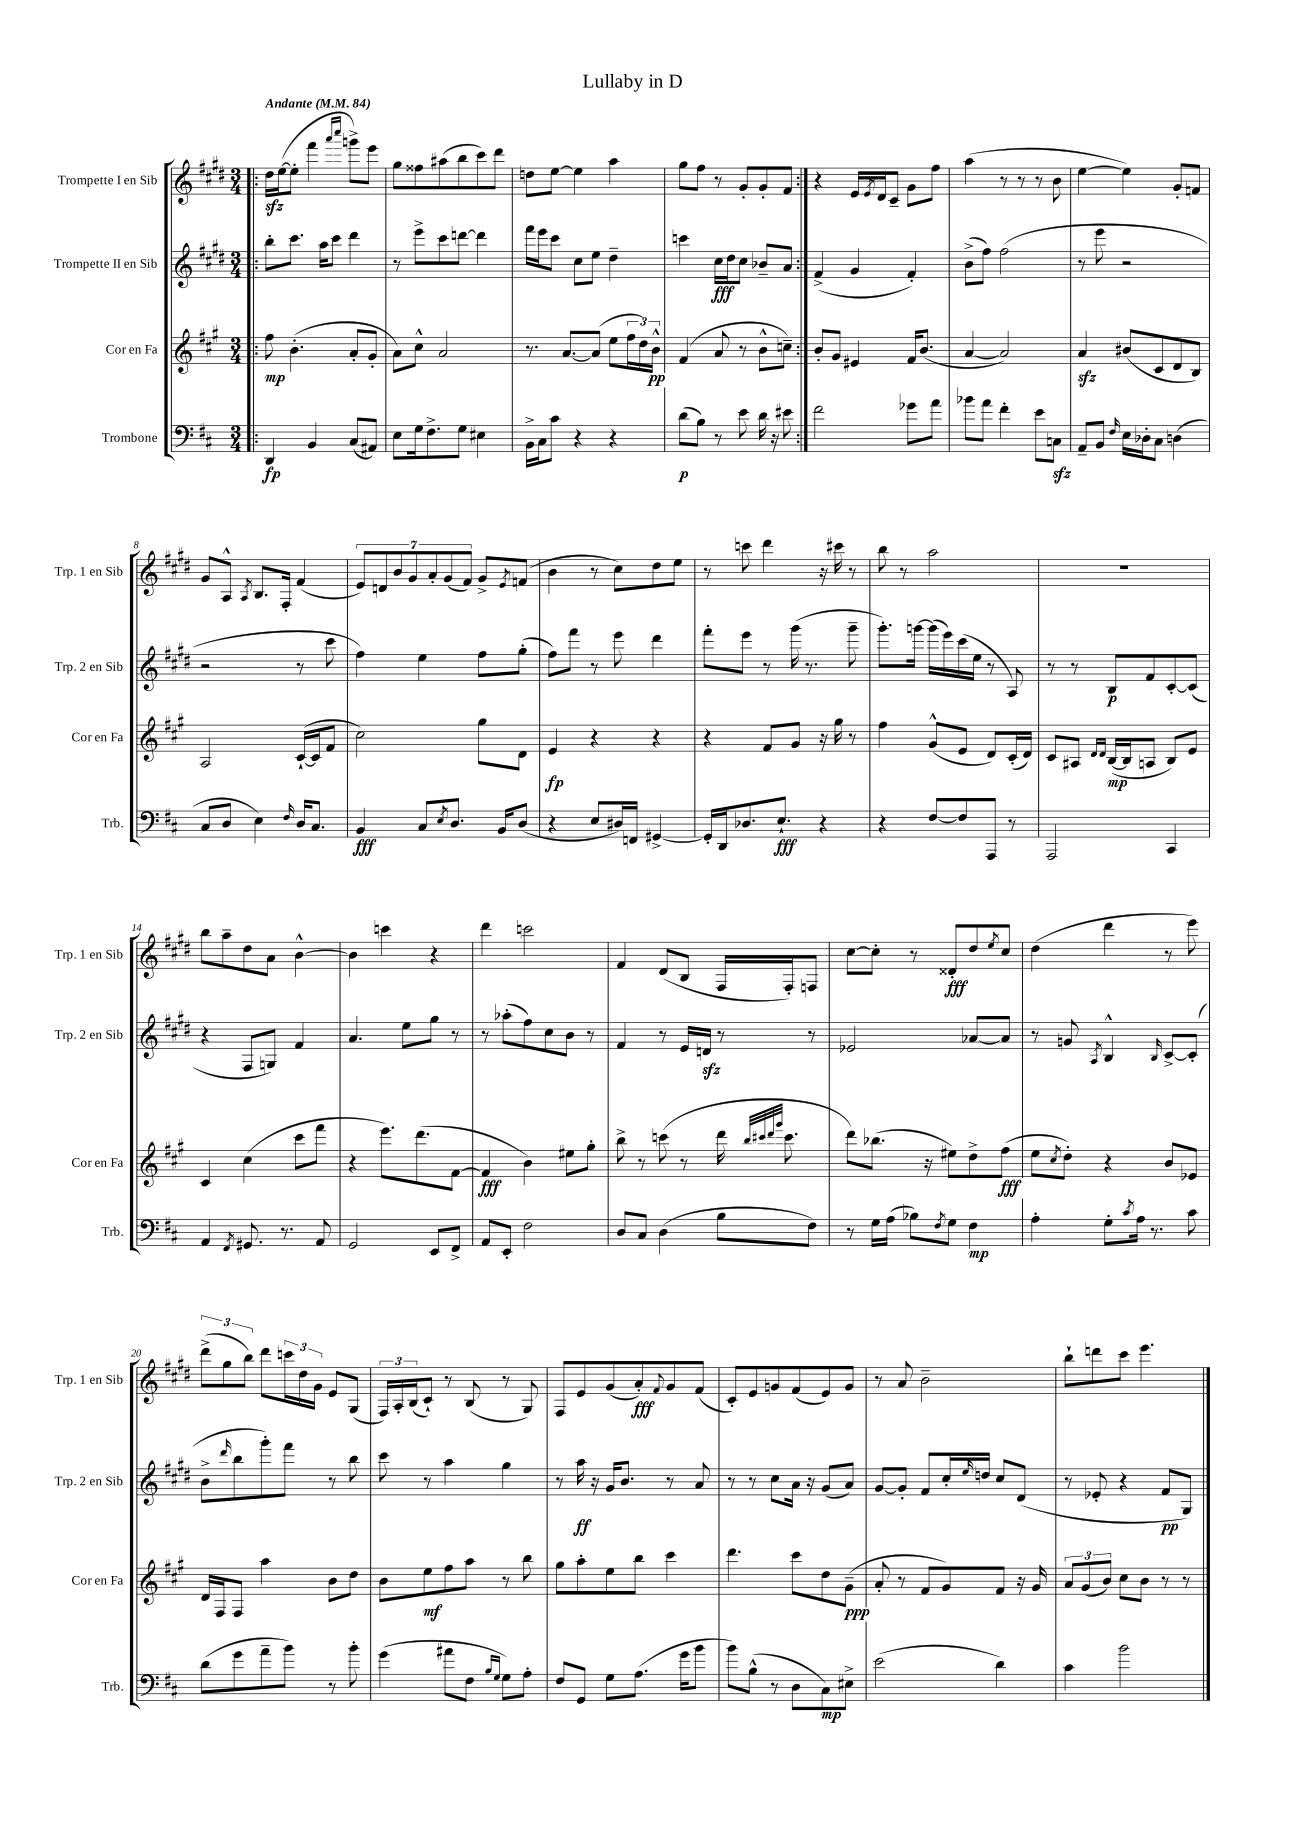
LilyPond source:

\header { title = "Lullaby in D" }
<<
\new StaffGroup <<
\new Staff = "s0" \with { instrumentName = "Trompette I en Sib" shortInstrumentName = "Trp. 1 en Sib" } {
    \clef treble \key e \major \numericTimeSignature \time 3/4 \tempo "Andante" 4 = 84
    \repeat volta 2 { \bar ".|:" dis''16\sfz e''16~( e''8-. fis'''4 \grace { a'''16 cis''''16 } g'''8->) e'''8 |
    gis''8 fisis''8 ais''8( b''8 cis'''8) dis'''8 |
    d''8 e''8~ e''4 a''4 |
    gis''8 fis''8 r8 gis'8-. gis'8-. fis'8 | }
    r4 e'16 \acciaccatura { e'8 } dis'16 cis'8-- gis'8 fis''8 |
    a''4( r8 r8 r8 b'8 |
    e''4~ e''4) gis'8-. f'8 |
    gis'8 a8-^ \acciaccatura { a8 } b8. fis16-. fis'4( |
    \tuplet 7/4 { e'8) d'8 b'8 gis'8 a'8-. gis'8( fis'8) } gis'8-> \acciaccatura { e'8 } f'8( |
    b'4 r8 cis''8) dis''8 e''8 |
    r8 c'''8 dis'''4 r16 cis'''16 r8 |
    b''8 r8 a''2 |
    r2. |
    b''8 a''8-- dis''8 a'8 b'4~-^ |
    b'4 c'''4 r4 |
    dis'''4 c'''2 |
    fis'4 dis'8( b8 fis16 fis16-.) f8 |
    cis''8~ cis''8-. r8 disis'8-.\fff dis''8 \acciaccatura { e''8 } cis''8 |
    dis''4( dis'''4 r8 e'''8) |
    \tuplet 3/2 { dis'''8->( gis''8 b''8) } dis'''8 \tuplet 3/2 { c'''16 dis''16 gis'16 } e'8 gis8( |
    \tuplet 3/2 { fis16) a16-. b16( } cis'8-!) r8 b8( r8 gis8) |
    fis8 e'8 gis'8( a'8-.\fff) \appoggiatura { fis'8 } gis'8 fis'8( |
    cis'8-.) e'8 g'8 fis'8( e'8) g'8 |
    r8 a'8 b'2-- |
    b''8-! d'''8 cis'''8 e'''4. \bar "|." |
}
\new Staff = "s1" \with { instrumentName = "Trompette II en Sib" shortInstrumentName = "Trp. 2 en Sib" } {
    \clef treble \key e \major \numericTimeSignature \time 3/4
    \repeat volta 2 { \bar ".|:" b''8-. cis'''8. a''16 cis'''8 dis'''4 |
    r8 e'''8-> cis'''8 d'''8~ d'''4 |
    fis'''16 e'''16 cis'''8 cis''8 e''8 dis''4-- |
    c'''4 cis''16\fff dis''16 cis''8 bes'8-- a'8 | }
    fis'4->( gis'4 fis'4-.) |
    b'8->( fis''8) fis''2( |
    r8 e'''8 r2 |
    r2 r8 cis'''8 |
    fis''4) e''4 fis''8 gis''8-.( |
    fis''8) fis'''8 r8 e'''8 dis'''4 |
    fis'''8-. e'''8 r8 gis'''16( r8. gis'''8-- |
    gis'''8.-.) g'''16~ g'''16( e'''16) cis'''16( e''16 r8 a8) |
    r8 r8 b8\p fis'8 cis'8~-. cis'8( |
    r4 fis8 g8) fis'4 |
    a'4. e''8 gis''8 r8 |
    r8 aes''8-.( fis''8) cis''8 b'8 r8 |
    fis'4 r8 e'16 d'16\sfz r8 r8 |
    ees'2 aes'8~ aes'8 |
    r8 g'8 \acciaccatura { a8 } b4-^ \grace { b16 } cis'8~-> cis'8-.( |
    b'8-> \grace { dis'''16 } b''8 gis'''8-.) fis'''8 r8 b''8 |
    cis'''8 r8 a''4 gis''4 |
    r8 a''16\ff r16 gis'16 b'8. r8 a'8 |
    r8 r8 cis''8 a'16 r16 gis'8( a'8) |
    gis'8~ gis'8-. fis'8 cis''16-. \grace { e''16 } d''16 cis''8 dis'8( |
    r8 ees'8-. r4 fis'8\pp gis8) \bar "|." |
}
\new Staff = "s2" \with { instrumentName = "Cor en Fa" shortInstrumentName = "Cor en Fa" } {
    \clef treble \key a \major \numericTimeSignature \time 3/4
    \repeat volta 2 { \bar ".|:" fis''8\mp b'4.-.( a'8-. gis'8-. |
    a'8) cis''8-^ a'2 |
    r8. a'8.~ a'8( e''8 \tuplet 3/2 { fis''16 d''16) b'16-^\pp } |
    fis'4( a'8 r8 b'8-^ c''8--) | }
    b'8-. gis'8 eis'4 fis'16 b'8.( |
    a'4~ a'2) |
    a'4\sfz bis'8( cis'8 d'8 b8) |
    a2 cis'16~-!( cis'16 fis'8 |
    cis''2) gis''8 d'8 |
    e'4\fp r4 r4 |
    r4 fis'8 gis'8 r16 gis''16 r8 |
    fis''4 gis'8-^( e'8 d'8) cis'16-.( d'16) |
    cis'8 ais8 \grace { d'16 d'16 } b16~\mp( b16 a8 b8) e'8 |
    cis'4 cis''4( cis'''8 fis'''8 |
    r4 e'''8.) d'''8.( fis'8~ |
    fis'4\fff b'4) eis''8 gis''8-. |
    b''8-> r8 c'''8( r8 d'''16 \grace { b''32 cis'''32 d'''32 gis'''32 } cis'''8. |
    d'''8) bes''8.( r16 eis''8) d''8-> fis''8\fff( |
    e''8 \acciaccatura { cis''8 } d''8-.) r4 b'8 ees'8 |
    d'16 fis16 fis8 a''4 b'8 d''8 |
    b'8 e''8\mf fis''8 a''8 r8 b''8 |
    gis''8 a''8-. e''8 b''8 cis'''4 |
    d'''4. cis'''8 d''8 gis'8--\ppp( |
    a'8-. r8 fis'8 gis'8) fis'8 r16 gis'16 |
    \tuplet 3/2 { a'8 gis'8( b'8) } cis''8 b'8 r8 r8 \bar "|." |
}
\new Staff = "s3" \with { instrumentName = "Trombone" shortInstrumentName = "Trb." } {
    \clef bass \key d \major \numericTimeSignature \time 3/4
    \repeat volta 2 { \bar ".|:" d,4\fp b,4 cis8( ais,8) |
    e8 g16 fis8.-> g8 eis4 |
    b,16-> cis16 cis'8 r4 r4 |
    d'8\p( b8) r8 e'8 d'16 r16 eis'8 | }
    fis'2 ges'8 a'8 |
    bes'8 a'8 fis'4-. e'8 c8\sfz |
    a,8-- b,8 \grace { fis16 } e16 des16-. cis8 d4( |
    cis8 d8 e4) \grace { fis16 } d16 cis8. |
    b,4\fff cis8 \acciaccatura { e8 } d8. b,16 d8( |
    r4 e8 dis16) f,16 gis,4~-> |
    gis,16-. d,16 des8. e8.-!\fff r4 |
    r4 fis8~ fis8 a,,8 r8 |
    a,,2 cis,4 |
    a,4 \acciaccatura { fis,8 } gis,8. r8. a,8 |
    g,2 e,8 fis,8-> |
    a,8 e,8-. fis2 |
    d8 cis8 d4( b8 fis8) |
    r8 g16 a16( bes8) \acciaccatura { fis8 } g8 fis4\mp |
    a4-. g8-. \acciaccatura { cis'8 } a16 r8. cis'8 |
    d'8( g'8 a'8-- b'8) r8 b'8-. |
    g'4( ais'8 fis8 \grace { b16 g16 } g8) a8-. |
    fis8 g,8 g8 a8.( g'16 b'8 |
    b'8) b8-^( r8 d8 cis8\mp) eis8-> |
    e'2( d'4) |
    cis'4 b'2 \bar "|." |
}
>>
>>
